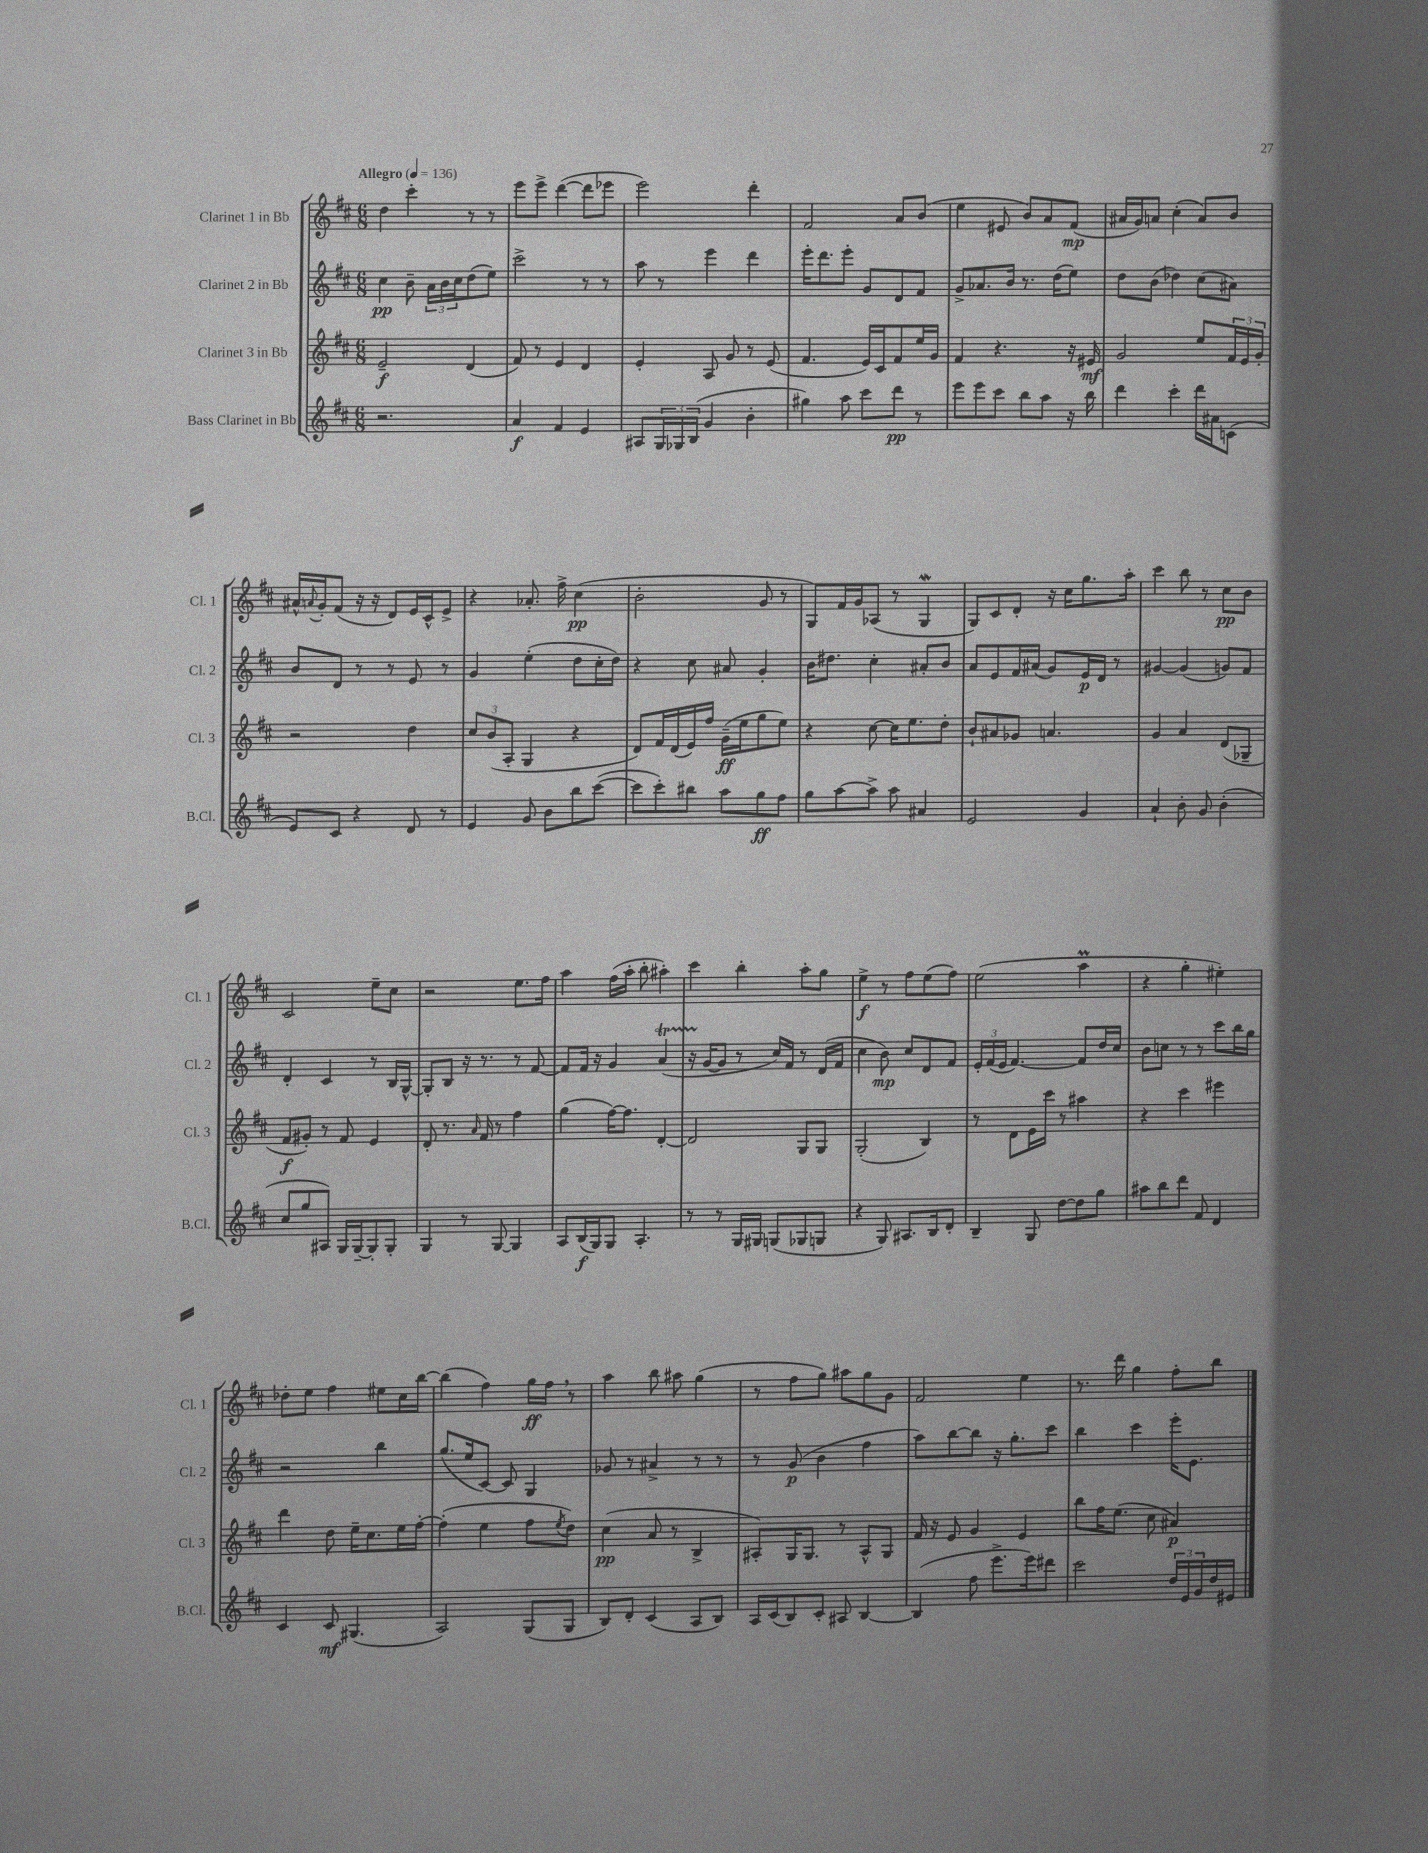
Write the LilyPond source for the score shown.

<<
\new StaffGroup <<
\new Staff = "s0" \with { instrumentName = "Clarinet 1 in Bb" shortInstrumentName = "Cl. 1" } {
    \clef treble \key d \major \numericTimeSignature \time 6/8 \tempo "Allegro" 4 = 136
    d''4 cis'''4-. r8 r8 |
    e'''8 e'''8-> d'''4~( d'''8 ees'''8 |
    e'''2) d'''4-. |
    fis'2 a'8 b'8( |
    e''4 eis'8 b'8) a'8 fis'8\mp( |
    ais'16 g'16) a'8 cis''4-.( a'8) b'8 |
    ais'16-^ \appoggiatura { a'8 } g'16-. fis'8( r16 r16 d'8) e'16 cis'16-^ e'8-> |
    r4 aes'8.-. fis''16-> cis''4\pp( |
    b'2-. g'8 r8 |
    g8) fis'16 g'16 aes8( r8 g4\mordent |
    g8) cis'8 d'8-. r16 cis''16 g''8. a''16-. |
    cis'''4 b''8 r8 cis''8\pp b'8 |
    cis'2 e''8-- cis''8 |
    r2 e''8. fis''16 |
    a''4 fis''16( a''16-. b''8-. ais''4-.) |
    cis'''4 b''4-. a''8-. g''8 |
    e''4->\f r8 fis''8 e''8( fis''8) |
    e''2( a''4\prall |
    r4 g''4-. eis''4-.) |
    des''8-. e''8 fis''4 eis''8 cis''16 b''16~ |
    b''4( fis''4) g''16\ff fis''16 \breathe r8 |
    a''4 b''8 ais''8 g''4( |
    r8 fis''8 g''8) ais''8 g''8 g'8 |
    fis'2 e''4 |
    r8. d'''16 g''4 fis''8-. b''8 \bar "|." |
}
\new Staff = "s1" \with { instrumentName = "Clarinet 2 in Bb" shortInstrumentName = "Cl. 2" } {
    \clef treble \key d \major \numericTimeSignature \time 6/8
    cis''4\pp b'8-- \tuplet 3/2 { a'16 b'16 cis''16 } d''8( e''8) |
    cis'''2-> r8 r8 |
    a''8 r8 e'''4 d'''4 |
    e'''16-. d'''8. e'''8-. g'8 d'8 fis'8 |
    g'8-> aes'8. b'16 r8. d''16( e''8) |
    d''8 b'8( des''4) cis''8( ais'8) |
    b'8 d'8 r8 r8 e'8 r8 |
    g'4 e''4-.( d''8 cis''16-. d''16) |
    r4 cis''8 ais'8 g'4-. |
    b'16 dis''8. cis''4-. ais'8-. b'8 |
    a'8 e'8 fis'16 ais'16( g'8) e'16\p d'16 r8 |
    gis'4~ gis'4( g'8) fis'8 |
    d'4-. cis'4 r8 b16 g16~-^ |
    g8-. b8 r16 r8. r8 fis'8~ |
    fis'8 fis'16 r16 g'4 a'4\startTrillSpan( |
    r16 g'16~\stopTrillSpan g'8 r8 cis''16) fis'16 r8 d'16( fis'16 |
    cis''4 b'8\mp) cis''8 d'8 fis'8 |
    \tuplet 3/2 { e'16-. fis'16( e'16 } fis'4.~) fis'8 d''16 cis''16 |
    b'8 c''8 r8 r8 cis'''8 b''16 g''16 |
    r2 b''4 |
    g''8.( e''16 cis'8~) cis'8 g4 |
    ges'8 r8 ais'4-> r8 r8 |
    r8 g'8\p( b'4 fis''4 |
    a''8) b''8~ b''8 r16 g''8.-. cis'''8 |
    b''4 cis'''4 e'''16-. e'8. \bar "|." |
}
\new Staff = "s2" \with { instrumentName = "Clarinet 3 in Bb" shortInstrumentName = "Cl. 3" } {
    \clef treble \key d \major \numericTimeSignature \time 6/8
    e'2--\f d'4( |
    fis'8) r8 e'4 d'4 |
    e'4-. a8 g'8 r8 e'8( |
    fis'4. e'16) cis'16 fis'8 e''16 g'16 |
    fis'4 r4. r16 eis'16\mf |
    g'2 e''8 \tuplet 3/2 { fis'16 e'16 g'16-. } |
    r2 d''4 |
    \tuplet 3/2 { cis''8 b'8( a8-. } g4 r4 |
    d'8) fis'16 d'16( e'16) fis''16 g'16--\ff( e''16 g''8 e''8) |
    r4 cis''8~ cis''16 e''8. d''8-. |
    b'8-! ais'8 ges'8 a'4. |
    g'4 a'4 d'8( ges8-- |
    fis'8\f gis'8-.) r8 fis'8 e'4 |
    d'8-. r8. \grace { a'16 } fis'16 r8 fis''4 |
    g''4( fis''16~) fis''8. d'4~-. |
    d'2 g8 g8 |
    g2-.( b4) |
    r8 d'8 e'16 cis'''16 r8 ais''4 |
    r4 cis'''4 eis'''4 |
    d'''4 d''8 e''16-- cis''8. e''16 fis''16~-. |
    fis''4-.( e''4 fis''8 \acciaccatura { e''8 } d''8) |
    cis''4\pp( a'8 r8 b4-> |
    ais8-.) g16 g8. r8 ais8-^ g8 |
    fis'16 r16 e'8 g'4 e'4 |
    b''8 fis''16 e''8.( cis''8 ais'4\p) \bar "|." |
}
\new Staff = "s3" \with { instrumentName = "Bass Clarinet in Bb" shortInstrumentName = "B.Cl." } {
    \clef treble \key d \major \numericTimeSignature \time 6/8
    r2. |
    a'4\f fis'4 e'4 |
    ais8 \tuplet 3/2 { g16 ges16 b16( } g'4 b'4-. |
    gis''4) a''8 cis'''8 d'''8\pp r8 |
    e'''8 e'''8 cis'''8 b''8 a''8 r16 b''16 |
    d'''4 cis'''4-. d'''16 ais'16 c'8( |
    e'8) cis'8 r4 d'8 r8 |
    e'4 g'8 b'8 b''8 cis'''8~( |
    cis'''8 cis'''8-.) bis''8 a''8 g''8\ff fis''8 |
    g''8 a''8~ a''8-> a''8 ais'4 |
    e'2 g'4 |
    a'4-! b'8-. g'8 b'4-.( |
    cis''8 g''8 ais8) g16 g16~-- g8-. g8-. |
    g4 r8 g8~ g4 |
    a8 b16\f( g16) g8 a4.-. |
    r8 r8 g16 gis16 g8( ges8 g8 |
    r4 g8) ais8. b16 d'8-. |
    b4-- g8 d''8~ d''8 g''8 |
    ais''8 b''8 d'''8 fis'8 d'4 |
    cis'4 cis'8\mf gis4.( |
    a2) g8( g8 |
    b8) d'8-. cis'4( a8 b8) |
    a16 cis'16( b8) cis'8-. ais8 b4~ |
    b4( fis''8 e'''8.-> e'''16) dis'''8 |
    cis'''2 \tuplet 3/2 { d''16 e'16 g'16 } d''16 eis'16 \bar "|." |
}
>>
>>
\layout { \context { \Score \remove "Bar_number_engraver" } }
